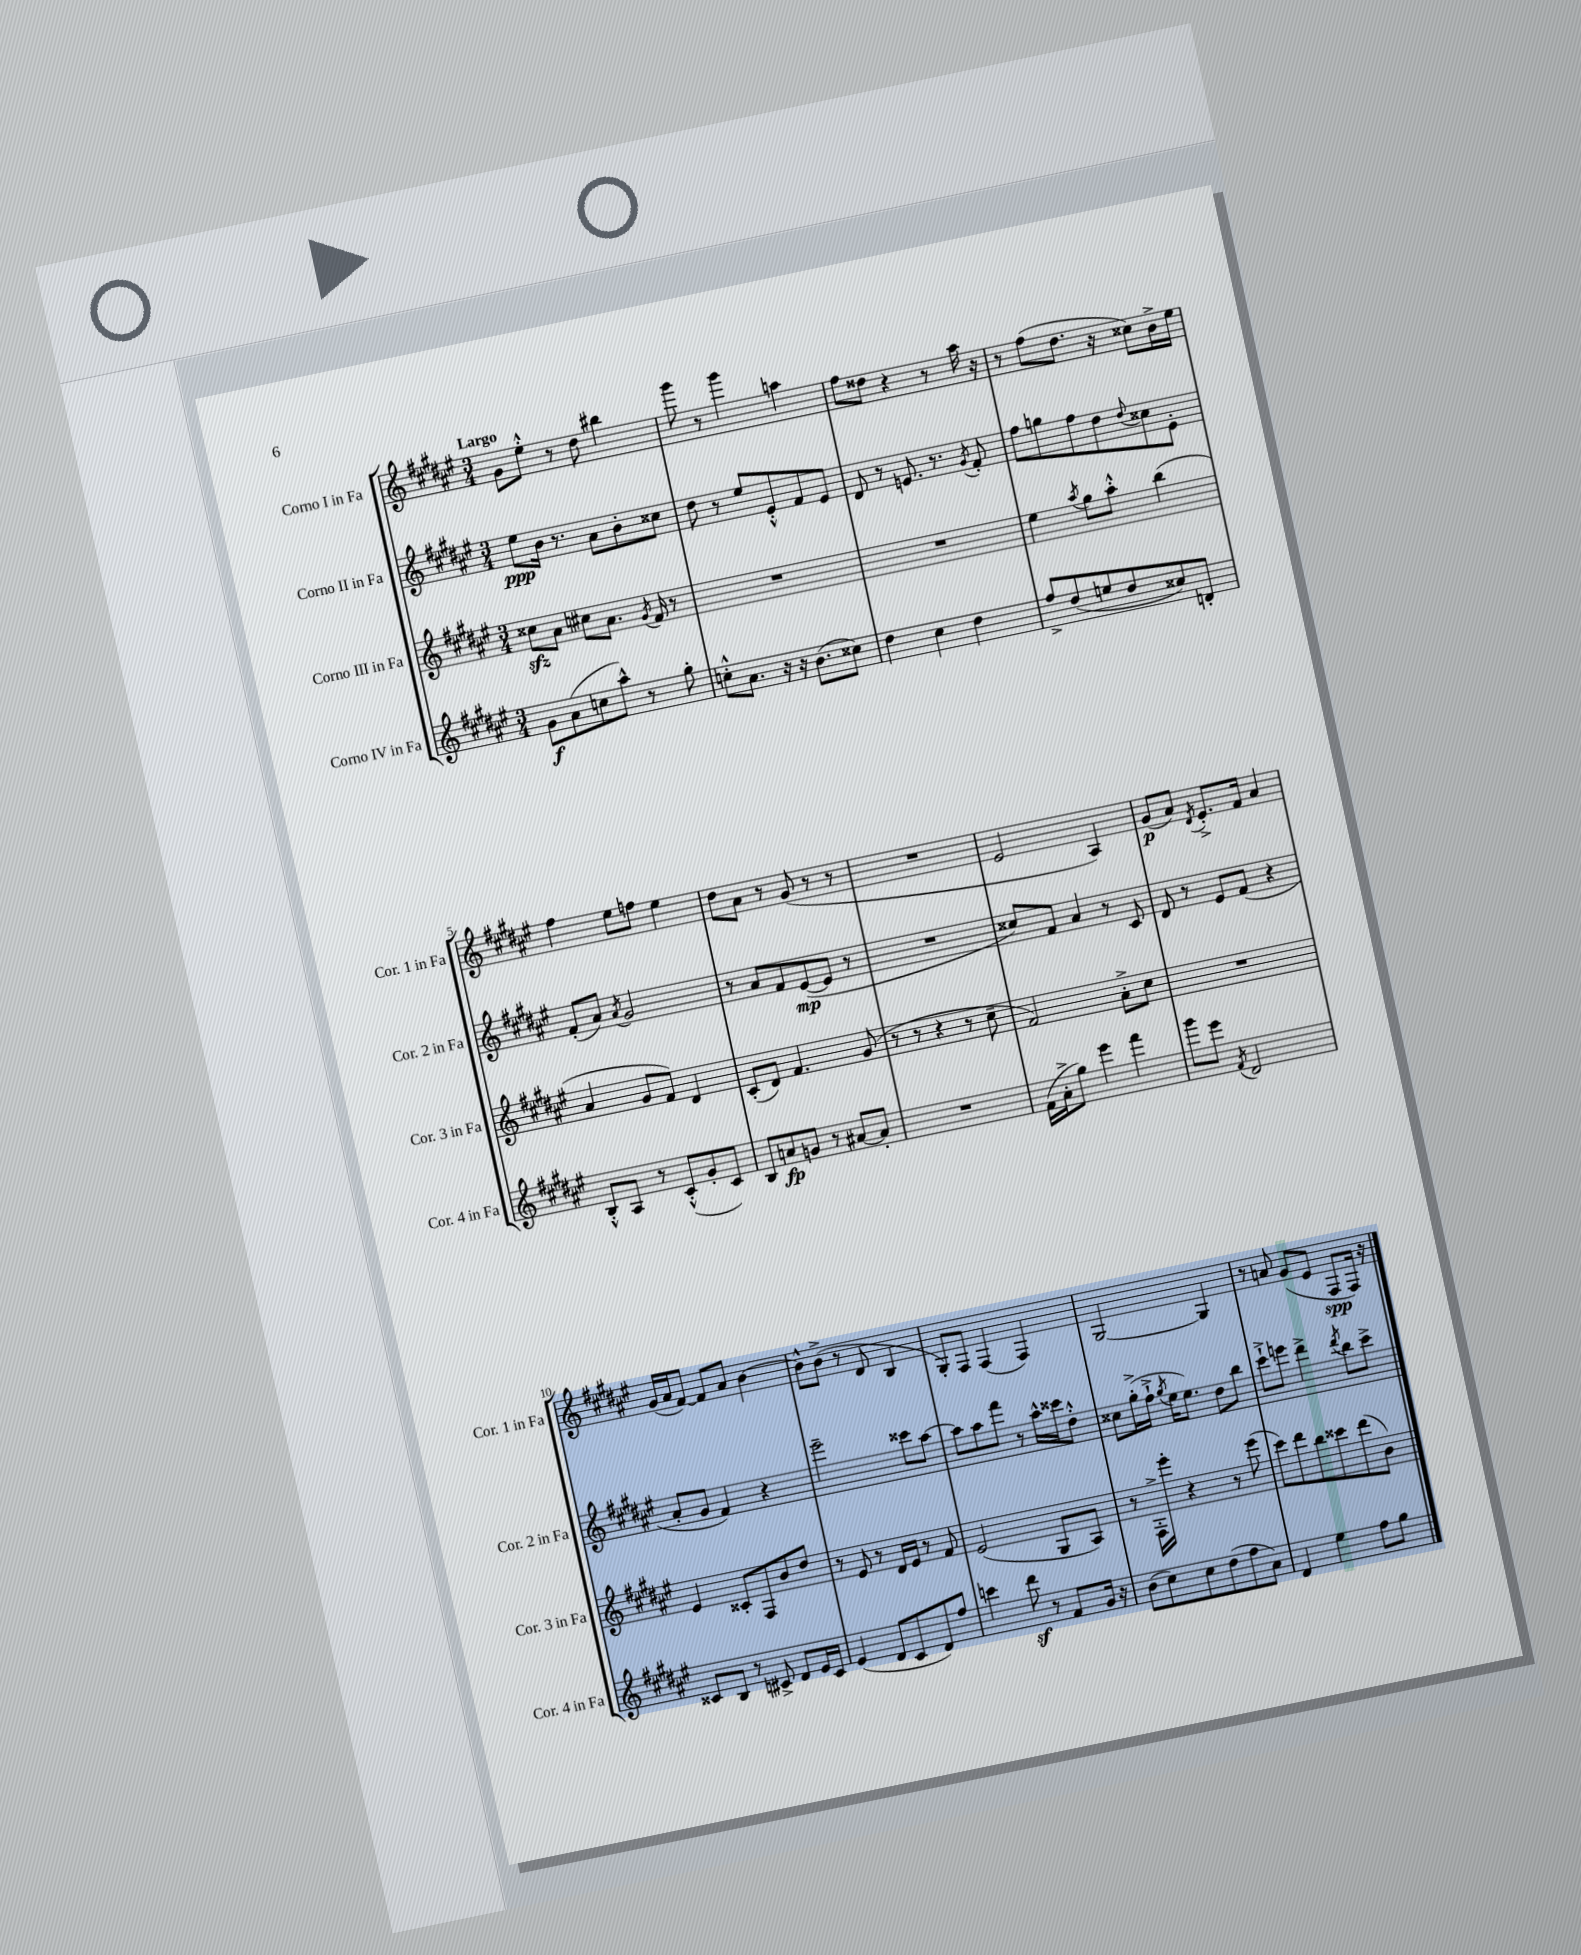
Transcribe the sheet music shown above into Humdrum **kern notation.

**kern	**dynam	**kern	**kern	**dynam	**kern	**dynam
*part4	*part4	*part3	*part2	*part2	*part1	*part1
*staff4	*staff4	*staff3	*staff2	*staff2	*staff1	*staff1
*I"Corno IV in Fa	*	*I"Corno III in Fa	*I"Corno II in Fa	*	*I"Corno I in Fa	*
*I'Cor. 4 in Fa	*	*I'Cor. 3 in Fa	*I'Cor. 2 in Fa	*	*I'Cor. 1 in Fa	*
*clefG2	*	*clefG2	*clefG2	*	*clefG2	*
*k[f#c#g#d#a#e#]	*	*k[f#c#g#d#a#e#]	*k[f#c#g#d#a#e#]	*	*k[f#c#g#d#a#e#]	*
*M3/4	*	*M3/4	*M3/4	*	*M3/4	*
=1	=1	=1	=1	=1	=1	=1
!	!	!	!	!	!LO:TX:a:B:t=Largo	!
8g#\L	f	8cc##Xzz\L	8ee#\L	ppp	8g#\L	.
(8a#\	.	8a#\J	16b\Jk	.	8ee#'^^\J	.
.	.	.	8.r	.	.	.
8ccn\	.	8cc#X\L	.	.	8r	.
8aa#^^\J)	.	8.a#\J	8a#\L	.	8dd#\	.
8r	.	.	8b'\	.	4bb#X\	.
.	.	8qg#/	.	.	.	.
.	.	16f#/	.	.	.	.
8gg#'\	.	8r	8cc##X\J	.	.	.
=2	=2	=2	=2	=2	=2	=2
8ccn'^^\L	.	2.r	8dd#\	.	8ggg#\	.
8.a#\J	.	.	8r	.	8r	.
.	.	.	8ee#/L	.	4ggg#\	.
16r	.	.	.	.	.	.
16r	.	.	8e#'^^/	.	.	.
(8.b\L	.	.	.	.	.	.
.	.	.	8f#/	.	4aan\	.
8cc##X\J)	.	.	8e#/J	.	.	.
=3	=3	=3	=3	=3	=3	=3
4dd#\	.	2.r	8d#/	.	8ff#\L	.
.	.	.	8r	.	8dd##X\J	.
4cc#\	.	.	8.en/	.	4r	.
.	.	.	8.r	.	.	.
4dd#\	.	.	.	.	8r	.
.	.	.	8qg#/	.	.	.
.	.	.	8f#'/	.	16aa#\	.
.	.	.	.	.	16r	.
=4	=4	=4	=4	=4	=4	=4
8ff#^/L	.	4ee#\	8ff#\L	.	8r	.
(8dd#/	.	.	8ggn\	.	(8ff#\L	.
.	.	8qaa#/	.	.	.	.
8een/	.	8gg#\L	8ff#\	.	8.dd#\J	.
8dd#/	.	8aa#'^^\J	8dd#\	.	.	.
.	.	.	.	.	16r	.
.	.	.	8qqdd#/	.	.	.
8cc##X/)	.	(4bb\	8cc##X\	.	8cc##X\L)	.
8dn'/J	.	.	8e#'\J	.	16b^\L	.
.	.	.	.	.	16ee#\JJ	.
!!LO:LB:g=z
=5	=5	=5	=5	=5	=5	=5
8B'^^/L	.	4a#/	(8f#'/L	.	4ff#\	.
8A#/J	.	.	8a#/J)	.	.	.
.	.	.	8qa#/	.	.	.
8r	.	8g#/L	2g#/	.	8ee#\L	.
(8c#'^^/L	.	8f#/J)	.	.	8ffn\J	.
8g#'/	.	4d#/	.	.	4ee#\	.
8c#/J)	.	.	.	.	.	.
=6	=6	=6	=6	=6	=6	=6
8B/L	.	(8c#'/L	8r	.	8dd#\L	.
8an/	fp	8d#/J)	8a#/L	.	8a#\J	.
8gn/J	.	4.f#/	8f#/	.	8r	.
8r	.	.	([8e#/	mp	(8g#/	.
[8a#X/L	.	.	8e#/J]	.	8r	.
8a#'/J]	.	(8g#/	8r	.	8r	.
=7	=7	=7	=7	=7	=7	=7
2.r	.	8r	2.r	.	2.r	.
.	.	8r	.	.	.	.
.	.	4r	.	.	.	.
.	.	8r	.	.	.	.
.	.	8cc#~\	.	.	.	.
=8	=8	=8	=8	=8	=8	=8
(16f#\LL	.	2f#/)	8cc##X/L)	.	2e#/	.
16a#'^\J	.	.	.	.	.	.
8gg#\J)	.	.	8f#/J	.	.	.
4eee#\	.	.	4a#/	.	.	.
4fff#\	.	8a#'^\L	8r	.	4A#/)	.
.	.	8cc#\J	8c#/	.	.	.
=9	=9	=9	=9	=9	=9	=9
8ggg#\L	.	2.r	8d#/	.	(8g#/L	p
8eee#\J	.	.	8r	.	8a#/J)	.
8qf#/	.	.	.	.	8qd#/	.
2d#/	.	.	8e#/L	.	8.e#'^/L	.
.	.	.	(8f#/J	.	.	.
.	.	.	.	.	16f#/Jk	.
.	.	.	4r	.	4a#/	.
!!LO:LB:g=z
=10	=10	=10	=10	=10	=10	=10
8c##X/L	.	4e#/	8a#'/L	.	(16g#/LL	.
.	.	.	.	.	16a#/J	.
8B/J	.	.	8g#/J	.	[8f#/J)	.
8r	.	8c##X'/L	4f#/)	.	8f#/L]	.
8c#X^/	.	8F#/	.	.	8a#/J	.
8d#/L	.	8b/	4r	.	[4b\	.
16e#/L	.	8dd#/J	.	.	.	.
16c#/JJ	.	.	.	.	.	.
=11	=11	=11	=11	=11	=11	=11
(4e#/	.	8r	2eee#~\	.	8b^^\L]	.
.	.	8e#/	.	.	(8b^\J	.
8d#/L	.	8r	.	.	8r	.
8c#/	.	16d#/LL	.	.	8d#/	.
.	.	16e#/JJ	.	.	.	.
8d#/)	.	8r	8ccc##X\L	.	4B/	.
8ff#/J	.	8f#/	[8aa#\J	.	.	.
=12	=12	=12	=12	=12	=12	=12
4cccn\	.	(2e#/	8aa#\L]	.	8G#'/L)	.
.	.	.	8aa#\	.	8F#/J	.
8ddd#z\	.	.	8fff#\J	.	(4F#/	.
8r	.	.	8r	.	.	.
8f#/L	.	8G#/L	16aa#^^\LL	.	4F#/)	.
.	.	.	16ccc##X\J	.	.	.
16g#/Jk	.	8A#/J)	8dd#'^^\J	.	.	.
16r	.	.	.	.	.	.
=13	=13	=13	=13	=13	=13	=13
(8b\L	.	8r	8cc##X\L	.	[2G#/	.
8cc#\)	.	16F#'^\LL	(16gg#'^\L	.	.	.
.	.	16eee#'\JJ	16ff#`^\JJ	.	.	.
.	.	.	8qgg#/	.	.	.
8cc#\	.	4r	16ee#\KL	.	.	.
.	.	.	8.ee#\J)	.	.	.
(8dd#\	.	.	.	.	.	.
8ff#\	.	8r	8dd#\L	.	4G#/]	.
8a#\J)	.	(8eee#\	8bb\J	.	.	.
=14	=14	=14	=14	=14	=14	=14
4d#/	.	8ccc#\L)	8ccc#`^\L	.	8r	.
.	.	8ddd#\	8eeen\J	.	8an/	.
4ee#\	.	8bb\	4ddd#^\	.	(8g#/L	.
.	.	8ccc##X\	.	.	8e#/J	.
.	.	.	8qddd#/	.	.	.
8ff#\L	.	(8ddd#\	8bb\L	.	8F#/L	spp
8gg#\J	.	8b\J)	8ccc#^\J	.	16F#/Jk)	.
.	.	.	.	.	16r	.
==	==	==	==	==	==	==
*-	*-	*-	*-	*-	*-	*-
